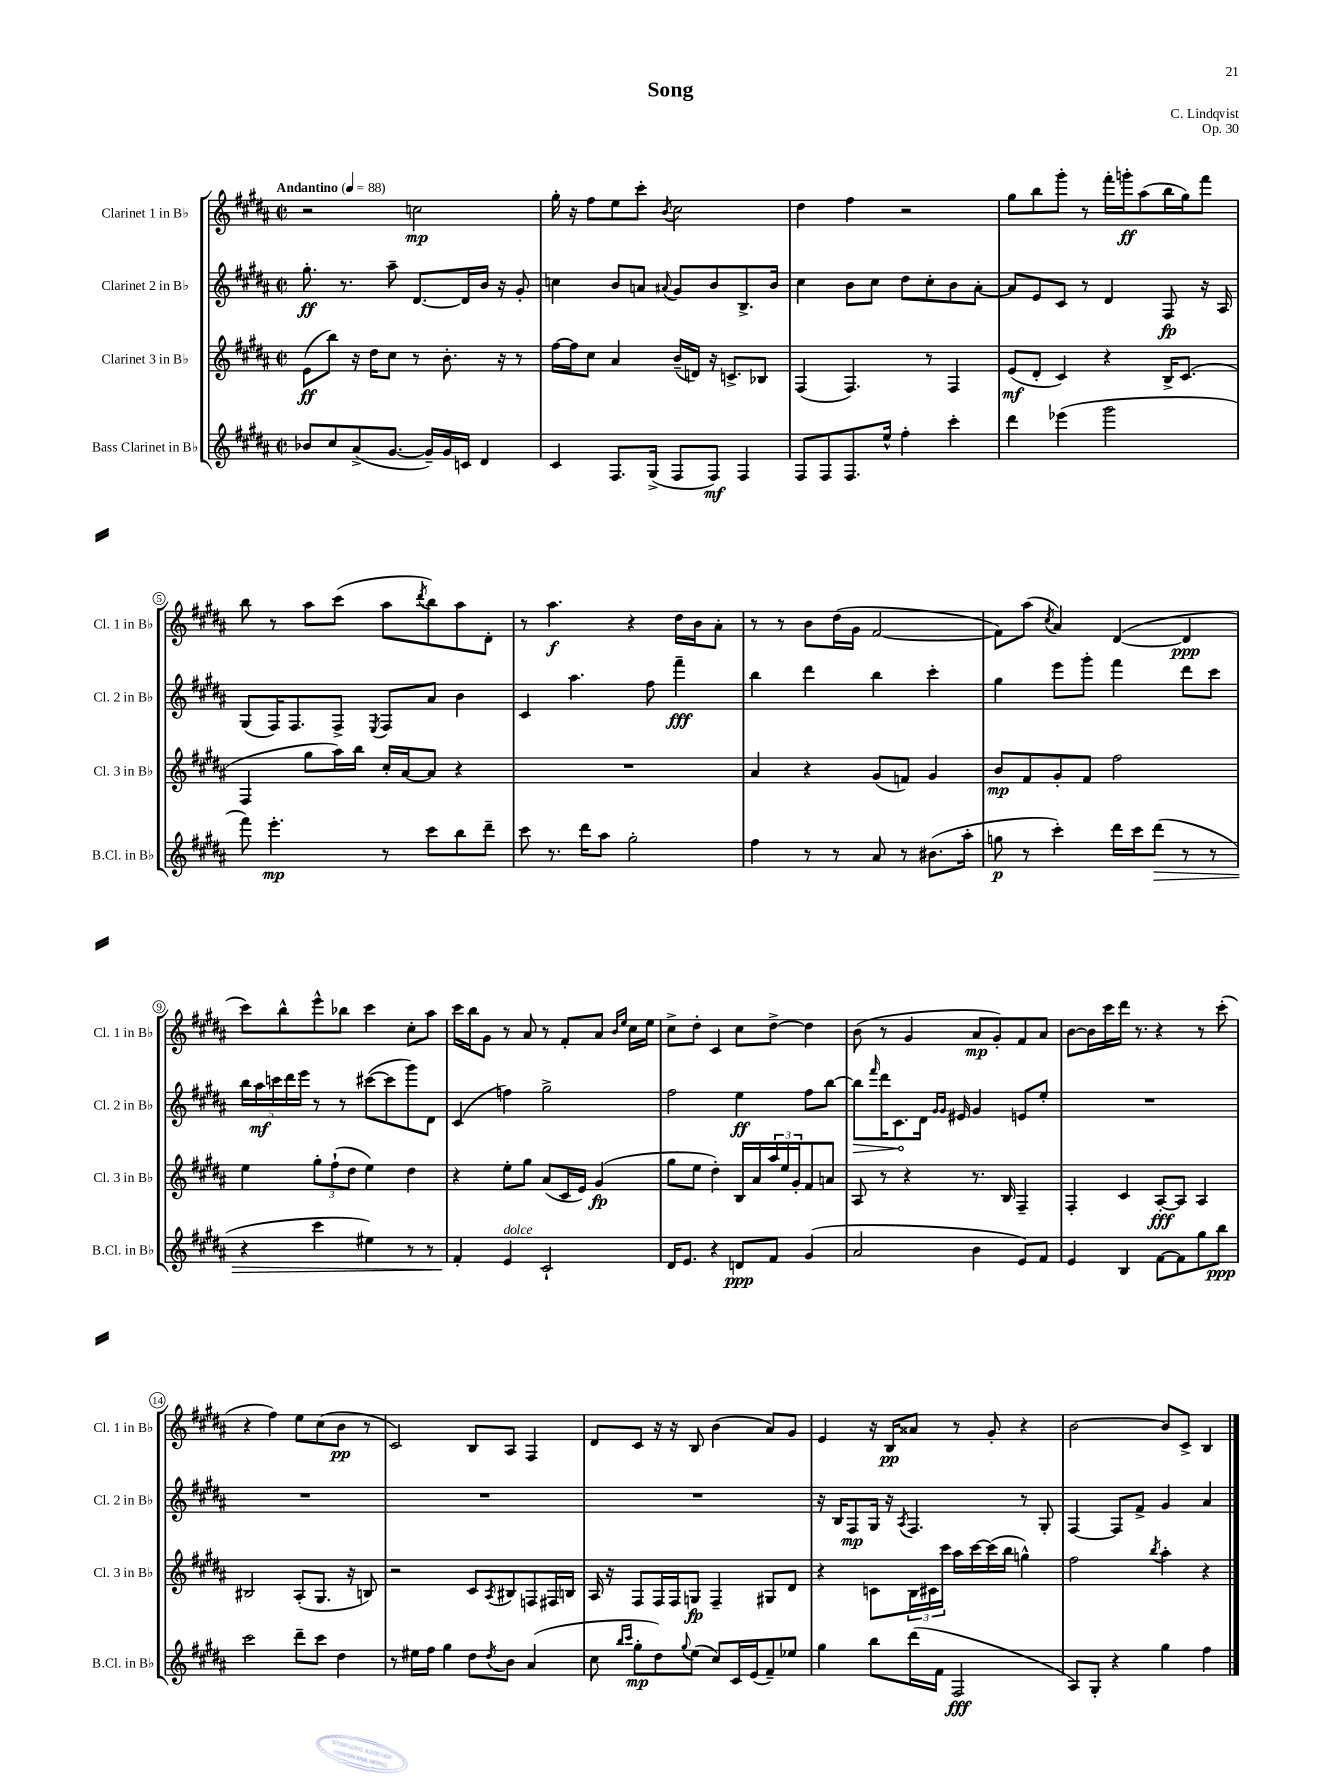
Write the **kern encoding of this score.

**kern	**kern	**kern	**kern
*staff4	*staff3	*staff2	*staff1
*clefG2	*clefG2	*clefG2	*clefG2
*k[f#c#g#d#a#]	*k[f#c#g#d#a#]	*k[f#c#g#d#a#]	*k[f#c#g#d#a#]
*M2/2	*M2/2	*M2/2	*M2/2
*met(c|)	*met(c|)	*met(c|)	*met(c|)
*MM88	*MM88	*MM88	*MM88
8b-	(8e	8.gg#'	2r
8cc#	8bb)	.	.
.	.	8.r	.
(8a#^	16r	.	.
.	16dd#	.	.
[8.g#	8cc#	8aa#~	.
.	8r	[8.d#	2cc
16g#~])	.	.	.
16g#	8.b'	.	.
16c	.	16d#]	.
4d#	.	16b	.
.	16r	16r	.
.	8r	8g#'	.
=	=	=	=
4c#	[16ff#	4cc	16gg#'
.	16ff#]	.	16r
.	8cc#	.	8ff#
8.F#	4a#	8b	8ee
.	.	8a	8ccc#'
(16G#^	.	.	.
.	.	8qqa#	8qb
8F#	(16b~	8g#	2cc#
.	16d)	.	.
8F#)	16r	8b	.
.	8.c^	.	.
4F#	.	8.B^	.
.	8B-	.	.
.	.	16b	.
=	=	=	=
8F#	(4F#	4cc#	4dd#
8F#	.	.	.
8.F#	4.F#)	8b	4ff#
.	.	8cc#	.
16ee^^	.	.	.
4ff#'	.	8dd#	2r
.	8r	8cc#'	.
4ccc#'	4F#	8b	.
.	.	[8a#'	.
=	=	=	=
4ddd#	(8e	8a#]	8gg#
.	8d#'	8e	8bb
(4eee-	4c#)	8c#	8ggg#'
.	.	8r	8r
2ggg#	4r	4d#	16fff#'
.	.	.	16ggg'
.	.	.	(8aa#
.	16B^	8F#	16bb
.	(8.c#	.	16gg#)
.	.	16r	8fff#
.	.	16A#	.
=	=	=	=
8fff#)	4F#	(8G#	8bb
4.eee'	.	16F#)	8r
.	.	8.F#	.
.	8gg#	.	8aa#
.	16aa#)	8F#^	(8ccc#
.	16bb	.	.
.	.	8qE	.
8r	16cc#'	8F#	8aa#
.	[16a#	.	.
.	.	.	8qddd#
8ccc#	8a#]	8a#	8bb)
8bb	4r	4b	8aa#
8ddd#~	.	.	8d#'
=	=	=	=
8ccc#	1r	4c#	8r
8.r	.	.	4.aa#
.	.	4.aa#	.
16ddd#	.	.	.
8aa#	.	.	.
2gg#'	.	.	4r
.	.	8ff#	.
.	.	4fff#~	16dd#
.	.	.	16b
.	.	.	8a#'
=	=	=	=
4ff#	4a#	4bb	8r
.	.	.	8r
8r	4r	4ddd#	8b
8r	.	.	(16dd#
.	.	.	16g#
8a#	(8g#	4bb	[2f#
8r	8f)	.	.
(8.b#	4g#	4ccc#'	.
16aa#'	.	.	.
=	=	=	=
8gg	8b	4gg#	8f#])
8r	8f#	.	(8aa#
.	.	.	8qcc#
4ccc#')	8g#'	8eee	4a#)
.	8f#	8ggg#'	.
16ddd#	2ff#	4fff#	([4d#
16ccc#	.	.	.
(8ddd#	.	.	.
8r	.	8ddd#	4d#]
8r	.	8ccc#	.
=	=	=	=
4r	4ee	20bb	8ccc#)
.	.	20aa#	.
.	.	20ccc	.
.	.	.	8bb^^
.	.	20ddd#	.
.	.	20eee	.
4ccc#	12gg#'	8r	8eee^^
.	(12ff#`	.	.
.	.	8r	8bb-
.	12dd#	.	.
4ee#)	4ee)	([8ccc#	4ccc#
.	.	8ccc#]	.
8r	4dd#	8ggg#)	8cc#'
8r	.	8d#	8aa#
=	=	=	=
4f#'	4r	(4c#	16ccc#
.	.	.	16bb
.	.	.	8g#
4e	8ee'	4ff)	8r
.	8gg#	.	8a#
2c#`	(8a#	2gg#^	8r
.	16c#	.	8f#'
.	16e)	.	.
.	(4g#	.	8a#
.	.	.	16qqb
.	.	.	16qqee
.	.	.	16cc#
.	.	.	16ee
=	=	=	=
16d#	8gg#	2ff#	8cc#^
8.e	.	.	.
.	8ee	.	8dd#'
4r	4dd#')	.	4c#
8d	16B	4ee	8cc#
.	16a#	.	.
8f#	24aa#	.	[8dd#^
.	24ee	.	.
.	24g#'	.	.
(4g#	8f#	8ff#	4dd#]
.	8a	[8bb	.
=	=	=	=
2a#	8A#	8bb]	(8b
.	.	16qqfff#	.
.	8r	16ddd#	8r
.	.	8.c#	.
.	4r	.	4g#
.	.	16d#	.
.	.	16qqg#	.
.	.	16qqg#	.
.	.	16e#	.
4b	8.r	4g#	8a#
.	.	.	8g#')
.	16B	.	.
8e)	4F#~	8e	8f#
8f#	.	8ee'	8a#
=	=	=	=
4e	4F#'	1r	[8b
.	.	.	16b]
.	.	.	16ccc#
4B	4c#	.	16ddd#
.	.	.	8.r
[8f#	[8A#'	.	4r
8f#]	8A#]	.	.
8gg#	4A#	.	8r
8bb	.	.	(8ccc#'
=	=	=	=
2ccc#	2B#	1r	4r
.	.	.	4ff#)
8ddd#~	(8A#'	.	8ee
8ccc#	8.G#	.	(8cc#
4dd#	.	.	8b
.	16r	.	.
.	8B)	.	8r
=	=	=	=
8r	2r	1r	2c#)
16ee#	.	.	.
16ff#	.	.	.
4gg#	.	.	.
8dd#	8c#	.	8B
8qdd#	8qA#	.	.
8b	8B#	.	8A#
(4a#	8F	.	4F#
.	16F#	.	.
.	16B	.	.
=	=	=	=
8cc#	16A#	1r	8d#
.	16r	.	.
16qqbb	.	.	.
16qqccc#	.	.	.
8gg#'	8F#	.	8c#
8dd#)	16F#	.	16r
.	16F#	.	16r
8qqgg#	.	.	.
(8ee	8G	.	8B
8cc#)	4F#~	.	(4b
16c#	.	.	.
(16e	.	.	.
8f#~)	8G#	.	8a#)
8ee-	8d#	.	8g#
=	=	=	=
4gg#	4r	16r	4e
.	.	16B	.
.	.	8F#	.
8bb	8c	16G#	16r
.	.	16r	16B
.	.	8qA#	.
(16ddd#	24B	4.F#	8a##
.	24c#	.	.
16f#	.	.	.
.	24ccc#	.	.
2F#	16aa#	.	8r
.	[16ccc#	.	.
.	(16ccc#]	.	8g#'
.	16bb	.	.
.	4gg^^)	8r	4r
.	.	8G#'	.
=	=	=	=
8A#)	2ff#	[4F#	[2b
8G#'	.	.	.
4r	.	8F#]	.
.	.	8f#^	.
.	8qbb	.	.
4gg#	4aa#'	4g#	8b]
.	.	.	8c#^
4ff#	4r	4a#	4B
==	==	==	==
*-	*-	*-	*-
